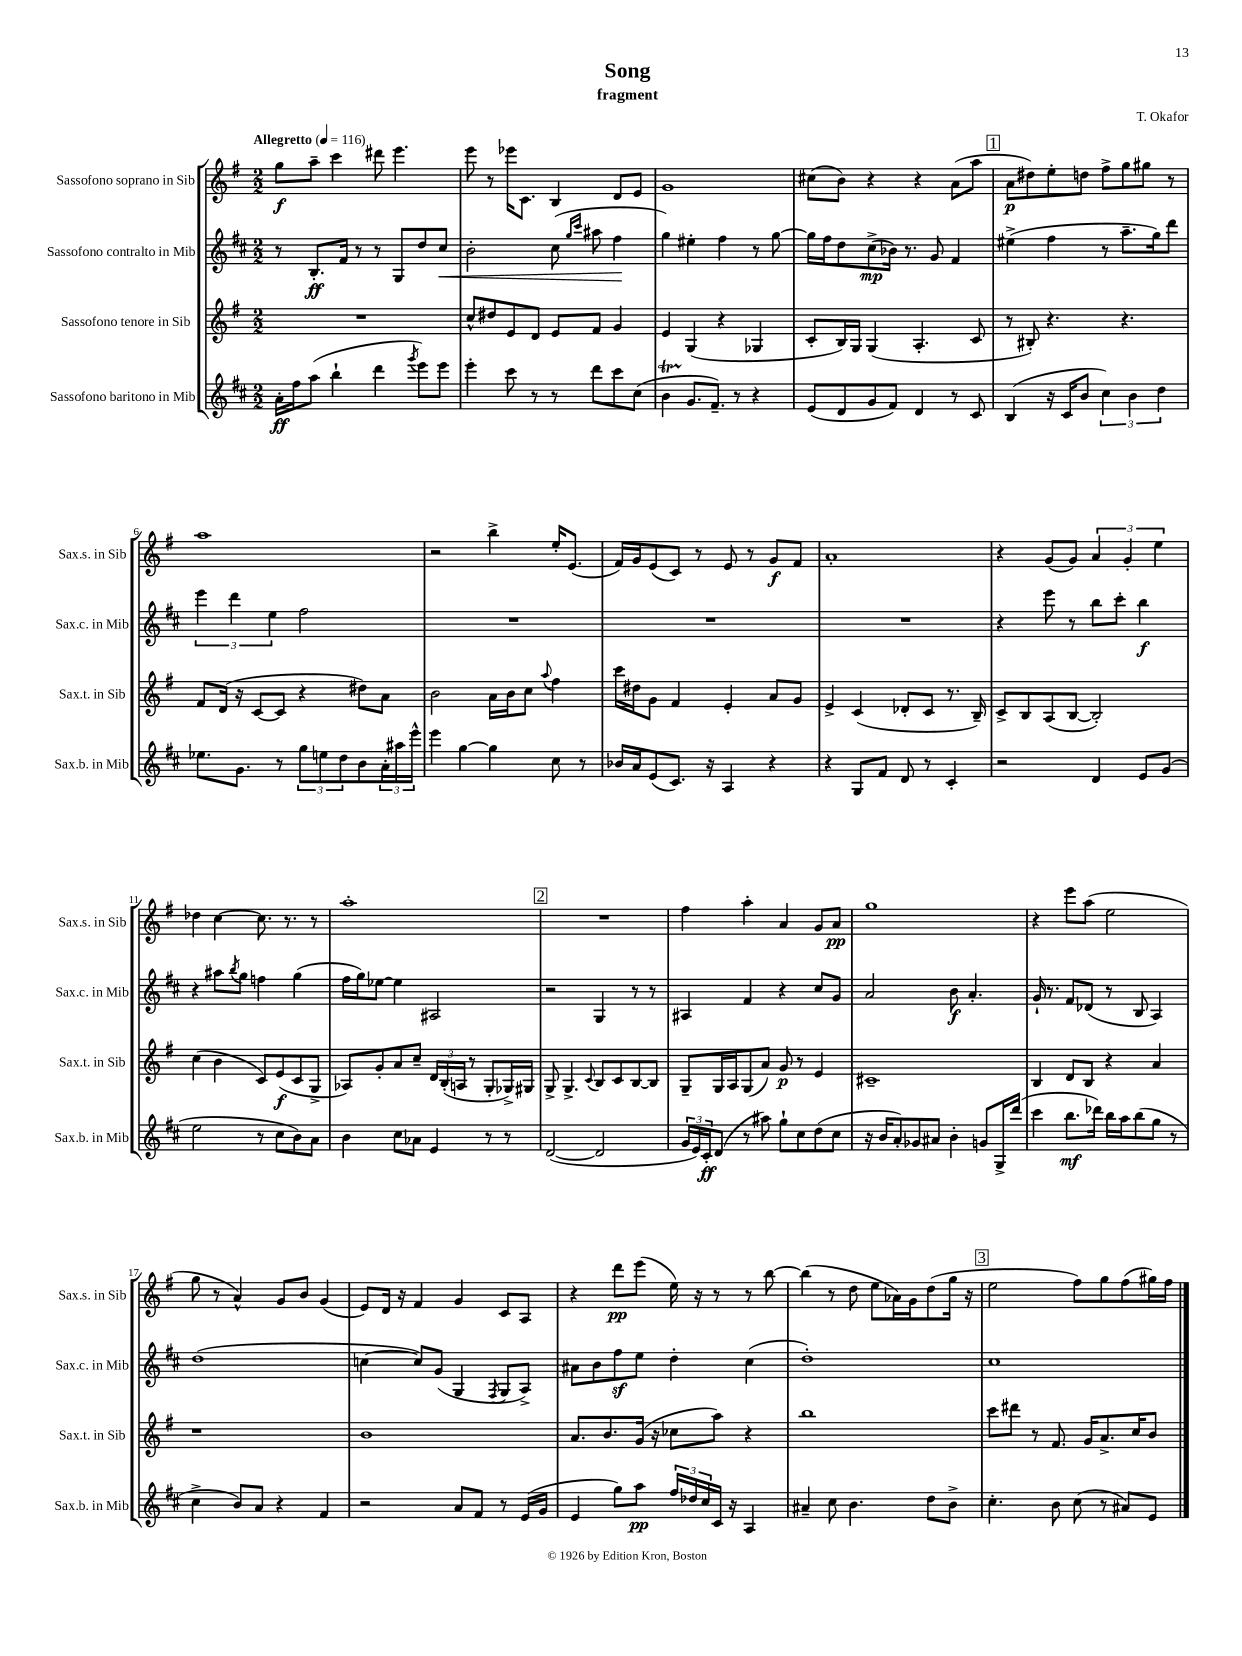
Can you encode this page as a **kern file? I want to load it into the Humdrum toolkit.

**kern	**dynam	**kern	**dynam	**kern	**dynam	**kern	**dynam
*part4	*part4	*part3	*part3	*part2	*part2	*part1	*part1
*staff4	*staff4	*staff3	*staff3	*staff2	*staff2	*staff1	*staff1
*I"Sassofono baritono in Mib	*	*I"Sassofono tenore in Sib	*	*I"Sassofono contralto in Mib	*	*I"Sassofono soprano in Sib	*
*I'Sax.b. in Mib	*	*I'Sax.t. in Sib	*	*I'Sax.c. in Mib	*	*I'Sax.s. in Sib	*
*clefG2	*	*clefG2	*	*clefG2	*	*clefG2	*
*k[f#c#]	*	*k[f#]	*	*k[f#c#]	*	*k[f#]	*
*M2/2	*	*M2/2	*	*M2/2	*	*M2/2	*
*MM116	*	*MM116	*	*MM116	*	*MM116	*
=1	=1	=1	=1	=1	=1	=1	=1
!	!	!	!	!	!	!LO:TX:a:B:t=Allegretto	!
16a'\LL	ff	1r	.	8r	.	8gg\L	f
16ff#\J	.	.	.	.	.	.	.
(8aa\J	.	.	.	8.B'/L	ff	8aa~\J	.
4bb`\	.	.	.	.	.	4ccc\	.
.	.	.	.	16f#/Jk	.	.	.
.	.	.	.	8r	.	.	.
4ddd\	.	.	.	8r	.	8ddd#X\	.
.	.	.	.	8G/L	.	4.eee\	.
8qggg/	.	.	.	.	.	.	.
8eee\L)	.	.	.	8dd/	.	.	.
!	!	!	!	!	!LO:HP:b	!	!
8eee\J	.	.	.	8cc#/J	<	.	.
=2	=2	=2	=2	=2	=2	=2	=2
4eee'\	.	8cc^^/L	.	2b'\	.	8eee\	.
.	.	8dd#X/	.	.	.	8r	.
8ccc#\	.	8e/	.	.	.	16eee-X\KL	.
.	.	.	.	.	.	8.c\J	.
8r	.	8d/J	.	.	.	.	.
8r	.	8e/L	.	(8cc#\	.	4B/	.
.	.	.	.	16qqgg/LL	.	.	.
.	.	.	.	16qqccc#/JJ	.	.	.
8ddd\L	.	8f#/J	.	8aa#X\	.	.	.
8ccc#\	.	4g/	.	4ff#\	.	8d/L	.
(8cc#\J	.	.	.	.	.	8e/J	.
.	.	.	.	.	[	.	.
=3	=3	=3	=3	=3	=3	=3	=3
4bT\	.	4e/	.	4gg\)	.	1g	.
8.g/L	.	(4G/	.	4ee#X'\	.	.	.
8.f#~/J)	.	.	.	.	.	.	.
.	.	4r	.	4ff#\	.	.	.
8r	.	.	.	.	.	.	.
4r	.	4G-X/	.	8r	.	.	.
.	.	.	.	[8gg\	.	.	.
=4	=4	=4	=4	=4	=4	=4	=4
(8e/L	.	8c'/L	.	16gg\LL]	.	(8cc#X\L	.
.	.	.	.	16ff#\J	.	.	.
8d/	.	16B/L)	.	8dd\	.	8b\J)	.
.	.	16G/JJ	.	.	.	.	.
8g/	.	(4G/	.	(8cc#^\	mp	4r	.
8f#/J)	.	.	.	16b-X\Jk)	.	.	.
.	.	.	.	8.r	.	.	.
4d/	.	4.A'/	.	.	.	4r	.
.	.	.	.	8g/	.	.	.
8r	.	.	.	4f#/	.	(8a\L	.
8c#/	.	8c/	.	.	.	8aa\J	.
!!LO:REH:place=s1:t=1
=5	=5	=5	=5	=5	=5	=5	=5
(4B/	.	8r	.	(4ee#X^\	.	8a\L	p
.	.	8B#X'/)	.	.	.	8dd#X\)	.
16r	.	4.r	.	4ff#\	.	8ee'\	.
16c#/KL	.	.	.	.	.	.	.
8b/J	.	.	.	.	.	8ddn\J	.
6cc#\)	.	.	.	8r	.	8ff#^\L	.
.	.	4.r	.	8.aa~\L	.	8gg\	.
6b\	.	.	.	.	.	.	.
.	.	.	.	.	.	8gg#X\J	.
.	.	.	.	16gg\k)	.	.	.
6dd\	.	.	.	.	.	.	.
.	.	.	.	8ddd\J	.	8r	.
!!LO:LB:g=z
=6	=6	=6	=6	=6	=6	=6	=6
8.ee-X\L	.	8f#/L	.	6eee\	.	1aa	.
.	.	(16d/Jk	.	.	.	.	.
.	.	.	.	6ddd\	.	.	.
8.g\J	.	16r	.	.	.	.	.
.	.	[8c/L	.	.	.	.	.
.	.	.	.	6ee\	.	.	.
8r	.	8c/J]	.	.	.	.	.
12gg\L	.	4r	.	2ff#\	.	.	.
12een\	.	.	.	.	.	.	.
12dd\	.	.	.	.	.	.	.
8b\	.	8dd#X\L)	.	.	.	.	.
24a'\L	.	8a\J	.	.	.	.	.
24aa#X\	.	.	.	.	.	.	.
24eee^^\JJ	.	.	.	.	.	.	.
=7	=7	=7	=7	=7	=7	=7	=7
4eee\	.	2b\	.	1r	.	2r	.
[4gg\	.	.	.	.	.	.	.
4gg\]	.	16a\LL	.	.	.	4bb^\	.
.	.	16b\J	.	.	.	.	.
.	.	8cc\J	.	.	.	.	.
.	.	8qqaa/	.	.	.	.	.
8cc#\	.	4ff#\	.	.	.	16ee'/KL	.
.	.	.	.	.	.	(8.e/J	.
8r	.	.	.	.	.	.	.
=8	=8	=8	=8	=8	=8	=8	=8
16b-X/LL	.	16ccc\LL	.	1r	.	16f#/LL)	.
16a/J	.	16dd#X\J	.	.	.	16g/J	.
(8e/	.	8g\J	.	.	.	(8e/	.
8.c#/J)	.	4f#/	.	.	.	8c/J)	.
.	.	.	.	.	.	8r	.
16r	.	.	.	.	.	.	.
4A/	.	4e'/	.	.	.	8e/	.
.	.	.	.	.	.	8r	.
4r	.	8a/L	.	.	.	8g/L	f
.	.	8g/J	.	.	.	8f#/J	.
=9	=9	=9	=9	=9	=9	=9	=9
4r	.	4e^/	.	1r	.	1a'	.
8G/L	.	(4c/	.	.	.	.	.
8f#/J	.	.	.	.	.	.	.
8d/	.	8d-X'/L	.	.	.	.	.
8r	.	8c/J	.	.	.	.	.
4c#'/	.	8.r	.	.	.	.	.
.	.	16B~/)	.	.	.	.	.
=10	=10	=10	=10	=10	=10	=10	=10
2r	.	8c^/L	.	4r	.	4r	.
.	.	8B/	.	.	.	.	.
.	.	(8A/	.	8eee\	.	(8g/L	.
.	.	[8B/J	.	8r	.	8g/J)	.
4d/	.	2B'/])	.	8bb\L	.	6a/	.
.	.	.	.	8ccc#'\J	.	.	.
.	.	.	.	.	.	6g'/	.
8e/L	.	.	.	4bb\	f	.	.
.	.	.	.	.	.	6ee\	.
(8g/J	.	.	.	.	.	.	.
!!LO:LB:g=z
=11	=11	=11	=11	=11	=11	=11	=11
2ee\	.	(4cc\	.	4r	.	4dd-X\	.
.	.	4b\	.	8aa#X\L	.	[4cc\	.
.	.	.	.	8qbb/	.	.	.
.	.	.	.	8gg\J	.	.	.
8r	.	8c/L)	.	4ffn\	.	8.cc\]	.
8cc#\L	.	(8e/	f	.	.	.	.
.	.	.	.	.	.	8.r	.
8b\)	.	8c/	.	(4gg\	.	.	.
8a\J	.	8G^/J	.	.	.	8r	.
=12	=12	=12	=12	=12	=12	=12	=12
4b\	.	8A-X/L)	.	16ff#\LL	.	1aa'	.
.	.	.	.	16gg\J)	.	.	.
.	.	8g'/	.	[8ee-X\J	.	.	.
8cc#\L	.	8a/	.	4ee-\]	.	.	.
8a-X\J	.	8cc~/J	.	.	.	.	.
4e/	.	24d/LL	.	2A#X/	.	.	.
.	.	(24B'/	.	.	.	.	.
.	.	24An/JJ	.	.	.	.	.
.	.	8r	.	.	.	.	.
8r	.	8G'/L	.	.	.	.	.
8r	.	16G-X^/L)	.	.	.	.	.
.	.	16G#X/JJ	.	.	.	.	.
!!LO:REH:place=s1:t=2
=13	=13	=13	=13	=13	=13	=13	=13
([2d/	.	8G^/	.	2r	.	1r	.
.	.	4.G^/	.	.	.	.	.
.	.	8qqc/	.	.	.	.	.
2d/]	.	8B/L	.	4G/	.	.	.
.	.	8c/	.	.	.	.	.
.	.	[8B/	.	8r	.	.	.
.	.	8B/J]	.	8r	.	.	.
=14	=14	=14	=14	=14	=14	=14	=14
24g/LL	.	8G~/L	.	4A#X/	.	4ff#\	.
24e/)	.	.	.	.	.	.	.
24c#'/J	ff	.	.	.	.	.	.
(8d/J	.	16G/L	.	.	.	.	.
.	.	16A/J	.	.	.	.	.
8r	.	(8G/	.	4f#/	.	4aa'\	.
8aa#X\)	.	8a/J)	.	.	.	.	.
8gg`\L	.	8g/	p	4r	.	4a/	.
8cc#\	.	8r	.	.	.	.	.
(8dd\	.	4e/	.	8cc#/L	.	8g/L	.
8cc#\J	.	.	.	8g/J	.	8a/J	pp
=15	=15	=15	=15	=15	=15	=15	=15
16r	.	1c#X~	.	2a/	.	1gg	.
16b/KL	.	.	.	.	.	.	.
8a'/)	.	.	.	.	.	.	.
8g-X/	.	.	.	.	.	.	.
8a#X/J	.	.	.	.	.	.	.
4b'\	.	.	.	8b\	f	.	.
.	.	.	.	4.a'/	.	.	.
8gn/L	.	.	.	.	.	.	.
16G^/L	.	.	.	.	.	.	.
(16ddd/JJ	.	.	.	.	.	.	.
=16	=16	=16	=16	=16	=16	=16	=16
4ccc#\	.	4B/	.	16g`/	.	4r	.
.	.	.	.	8.r	.	.	.
8.bb\L	mf	8d/L	.	8f#/L	.	8eee\L	.
.	.	8B/J	.	(8d-X/J	.	(8aa\J	.
16ddd-X\Jk)	.	.	.	.	.	.	.
16bb\LL	.	4r	.	8r	.	2ee\	.
16aa\J	.	.	.	.	.	.	.
(8bb\	.	.	.	8B/	.	.	.
8gg\J	.	4a/	.	4A/)	.	.	.
8r	.	.	.	.	.	.	.
!!LO:LB:g=z
=17	=17	=17	=17	=17	=17	=17	=17
4cc#^\	.	1r	.	(1dd	.	8gg\	.
.	.	.	.	.	.	8r	.
8b/L)	.	.	.	.	.	4a^^/)	.
8a/J	.	.	.	.	.	.	.
4r	.	.	.	.	.	8g/L	.
.	.	.	.	.	.	8b/J	.
4f#/	.	.	.	.	.	(4g/	.
=18	=18	=18	=18	=18	=18	=18	=18
2r	.	1b	.	[4ccn\	.	8e/L)	.
.	.	.	.	.	.	16d/Jk	.
.	.	.	.	.	.	16r	.
.	.	.	.	8cc/L])	.	4f#/	.
.	.	.	.	(8g/J	.	.	.
8a/L	.	.	.	4G/	.	4g/	.
8f#/J	.	.	.	.	.	.	.
.	.	.	.	8qF#/	.	.	.
8r	.	.	.	8G/L	.	8c/L	.
(16e/LL	.	.	.	8A^/J)	.	8A/J	.
16g/JJ	.	.	.	.	.	.	.
=19	=19	=19	=19	=19	=19	=19	=19
4e/	.	8.a/L	.	8a#X\L	.	4r	.
.	.	.	.	8b\	.	.	.
.	.	8.b/	.	.	.	.	.
8gg\L)	.	.	.	8ff#z\	.	8ddd\L	pp
8aa\J	pp	(16g/Jk	.	8ee\J	.	(8eee\J	.
.	.	16r	.	.	.	.	.
24ff#/LL	.	8cc-X\L	.	4dd'\	.	16ee\)	.
24dd-X/	.	.	.	.	.	.	.
.	.	.	.	.	.	16r	.
24cc#/	.	.	.	.	.	.	.
16c#/JJ	.	8aa\J)	.	.	.	8r	.
16r	.	.	.	.	.	.	.
4A/	.	4r	.	(4cc#\	.	8r	.
.	.	.	.	.	.	[8bb\	.
=20	=20	=20	=20	=20	=20	=20	=20
4a#X~/	.	1bb	.	1dd')	.	(4bb\]	.
8cc#\	.	.	.	.	.	8r	.
4.b\	.	.	.	.	.	8dd\	.
.	.	.	.	.	.	8ee\L	.
.	.	.	.	.	.	16a-X\L)	.
.	.	.	.	.	.	16g\J	.
8dd\L	.	.	.	.	.	(8dd\	.
8b^\J	.	.	.	.	.	16gg\Jk	.
.	.	.	.	.	.	16r	.
!!LO:REH:place=s1:t=3
=21	=21	=21	=21	=21	=21	=21	=21
4.cc#'\	.	8ccc\L	.	1cc#	.	2ee\	.
.	.	8ddd#X\J	.	.	.	.	.
.	.	8r	.	.	.	.	.
8b\	.	8.f#/	.	.	.	.	.
(8cc#\	.	.	.	.	.	8ff#\L)	.
.	.	16g/KL	.	.	.	.	.
8r	.	8.a^/	.	.	.	8gg\	.
8a#X/L)	.	.	.	.	.	(8ff#\	.
.	.	16cc/K	.	.	.	.	.
8e/J	.	8b/J	.	.	.	16gg#X\L)	.
.	.	.	.	.	.	16ff#\JJ	.
==	==	==	==	==	==	==	==
*-	*-	*-	*-	*-	*-	*-	*-
